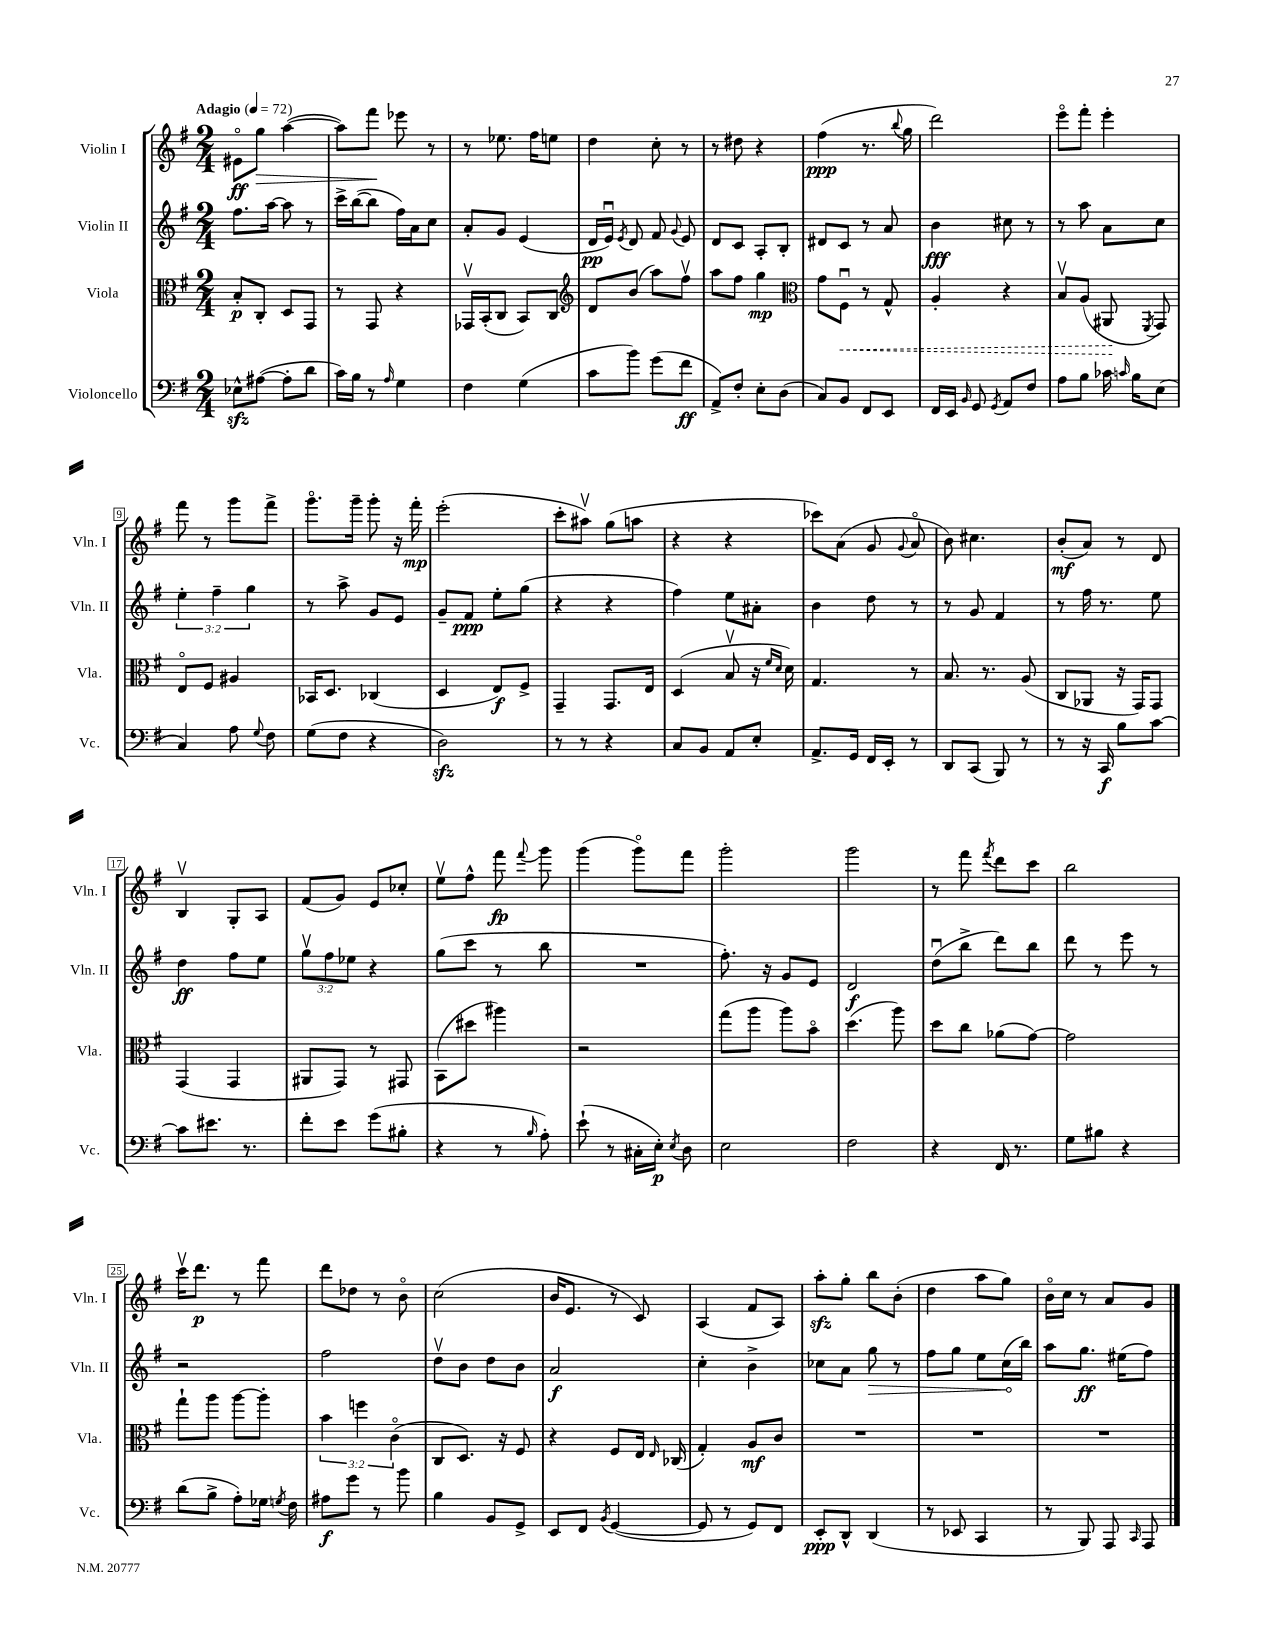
<<
\new StaffGroup <<
\new Staff = "s0" \with { instrumentName = "Violin I" shortInstrumentName = "Vln. I" } {
    \clef treble \key g \major \numericTimeSignature \time 2/4 \tempo "Adagio" 4 = 72
    \autoBeamOff eis'8[\flageolet\ff g''8]\> a''4~( |
    a''8[) fis'''8]\! ees'''8 r8 |
    r8 ees''8. fis''16[ e''8] |
    d''4 c''8-. r8 |
    r8 dis''8 r4 |
    fis''4\ppp( r8. \appoggiatura { b''8 } g''16 |
    d'''2) |
    e'''8[\flageolet fis'''8]-. e'''4-. |
    fis'''8 r8 g'''8[ fis'''8]-> |
    g'''8.[\flageolet g'''16]-- g'''8-. r16 fis'''16-.\mp |
    e'''2-.( |
    c'''8[-. ais''8]\upbow) g''8[( a''8] |
    r4 r4 |
    ces'''8[) a'8]( g'8 \appoggiatura { g'8 } a'8\flageolet |
    b'8) cis''4. |
    b'8[-.\mf( a'8]) r8 d'8 |
    b4\upbow g8[-. a8] |
    fis'8[( g'8]) e'8[ ces''8]-. |
    e''8[\upbow fis''8]-^ fis'''8\fp \appoggiatura { fis'''8 } g'''8 |
    g'''4( g'''8[\flageolet) fis'''8] |
    g'''2-. |
    g'''2 |
    r8 fis'''8 \acciaccatura { fis'''8 } d'''8[ c'''8] |
    b''2 |
    c'''16[\upbow d'''8.]\p r8 fis'''8 |
    d'''8[ des''8] r8 b'8\flageolet |
    c''2( |
    b'16[ e'8.] r8 c'8) |
    a4( fis'8[ a8]) |
    a''8[-.\sfz g''8]-. b''8[ b'8]-.( |
    d''4 a''8[ g''8]) |
    b'16[\flageolet c''16] r8 a'8[ g'8] \bar "|." |
}
\new Staff = "s1" \with { instrumentName = "Violin II" shortInstrumentName = "Vln. II" } {
    \clef treble \key g \major \numericTimeSignature \time 2/4 \override Staff.TupletNumber.text = #tuplet-number::calc-fraction-text
    \autoBeamOff fis''8.[ a''16]~ a''8 r8 |
    c'''16[-> b''16~( b''8] fis''16[) a'16 c''8] |
    a'8[-. g'8] e'4( |
    d'16[\pp e'16]\downbow) \acciaccatura { e'8 } d'8 fis'8 \appoggiatura { g'8 } e'8 |
    d'8[ c'8] a8[-. b8]-. |
    dis'8[ c'8] r8 a'8 |
    b'4\fff cis''8 r8 |
    r8 a''8 a'8[ c''8] |
    \tuplet 3/2 { e''4-. fis''4-- g''4 } |
    r8 a''8-> g'8[ e'8] |
    g'8[-- fis'8]\ppp e''8[-. g''8]( |
    r4 r4 |
    fis''4) e''8[ ais'8]-. |
    b'4 d''8 r8 |
    r8 g'8 fis'4 |
    r8 fis''16 r8. e''8 |
    d''4\ff fis''8[ e''8] |
    \tuplet 3/2 { g''8[\upbow fis''8 ees''8] } r4 |
    g''8[( c'''8] r8 b''8 |
    R2 |
    fis''8.-.) r16 g'8[ e'8] |
    d'2\f |
    d''8[\downbow( b''8]-> d'''8[) b''8] |
    d'''8 r8 e'''8 r8 |
    r2 |
    fis''2 |
    d''8[\upbow b'8] d''8[ b'8] |
    a'2\f |
    c''4-. b'4-> |
    ces''8[ a'8] \once \override Hairpin.circled-tip = ##t g''8\> r8 |
    fis''8[ g''8] e''8[ c''16\!( b''16]) |
    a''8[ g''8.]\ff eis''16[( fis''8]) \bar "|." |
}
\new Staff = "s2" \with { instrumentName = "Viola" shortInstrumentName = "Vla." } {
    \clef alto \key g \major \numericTimeSignature \time 2/4 \override Staff.TupletNumber.text = #tuplet-number::calc-fraction-text
    \autoBeamOff b8[-.\p c8]-. d8[ g,8] |
    r8 g,8 r4 |
    ges,16[\upbow b,16-.( c8] b,8[) c8] |
    \clef treble d'8[ b'8]( a''8[) fis''8]\upbow |
    a''8[ fis''8] g''4\mp |
    \clef alto g'8[ \once \override Hairpin.style = #'dashed-line fis8]\downbow\< r8 g8-^ |
    a4-. r4 |
    b8[\upbow a8]( ais,8\! \acciaccatura { fis,8 } g,8) |
    e8[\flageolet fis8] ais4 |
    bes,16[ d8.] ces4( |
    d4 e8[\f) fis8]-> |
    g,4-- g,8.[ e16] |
    d4( b8\upbow r16 \grace { fis'16[ d'16] } d'16) |
    g4. r8 |
    b8. r8. a8( |
    c8[ aes,8] r16 g,16[) g,8] |
    g,4( g,4 |
    ais,8[ g,8]) r8 gis,8 |
    b,8[( dis''8] ais''4) |
    r2 |
    g''8[( a''8] a''8[) b'8]\flageolet |
    d''4.( a''8) |
    d''8[ c''8] aes'8[( g'8]~) |
    g'2 |
    g''8[-! a''8] a''8[~ a''8]-. |
    \tuplet 3/2 { b'4 f''4 c'4\flageolet( } |
    c8[ d8.]) r16 fis8 |
    r4 fis8[ e16] \grace { e16 } ces16( |
    g4-.) a8[\mf c'8] |
    R2 |
    R2 |
    R2 \bar "|." |
}
\new Staff = "s3" \with { instrumentName = "Violoncello" shortInstrumentName = "Vc." } {
    \clef bass \key g \major \numericTimeSignature \time 2/4
    \autoBeamOff ees8[-^\sfz ais8]~( ais8[-. d'8] |
    c'16[) b16] r8 \grace { a16 } g4 |
    fis4 g4( |
    c'8[ b'8]) g'8[( fis'8]\ff |
    a,8[->) fis8]-. e8[-. d8]( |
    c8[) b,8] fis,8[ e,8] |
    fis,16[ e,16] \grace { b,16 } g,8 \acciaccatura { g,8 } a,8[ fis8] |
    a8[ b8] ces'16 \grace { c'16 } b16[ e8]( |
    c4) a8 \appoggiatura { g8 } fis8 |
    g8[( fis8] r4 |
    d2\sfz) |
    r8 r8 r4 |
    c8[ b,8] a,8[ e8]-. |
    a,8.[-> g,16] fis,16[ e,16]-. r8 |
    d,8[ c,8]( b,,8) r8 |
    r8 r16 c,16\f b8[ c'8]~ |
    c'8[ eis'8.] r8. |
    fis'8[-. e'8] g'8[( bis8]-. |
    r4 r8 \grace { b16 } a8-.) |
    e'8-!( r8 cis16[-. e16]-.\p) \acciaccatura { e8 } d8 |
    e2 |
    fis2 |
    r4 fis,16 r8. |
    g8[ bis8] r4 |
    d'8[( b8]-> a8[-.) ges16] \acciaccatura { g8 } fis16 |
    ais8[\f g'8] r8 b'8 |
    b4 b,8[ g,8]-> |
    e,8[ fis,8] \acciaccatura { b,8 } g,4~( |
    g,8 r8 g,8[) fis,8] |
    e,8[-.\ppp d,8]-^ d,4( |
    r8 ees,8 c,4 |
    r8 b,,8) a,,8 \grace { c,16 } a,,8 \bar "|." |
}
>>
>>
\layout { \context { \Score \override BarNumber.stencil = #(make-stencil-boxer 0.1 0.3 ly:text-interface::print) } }
